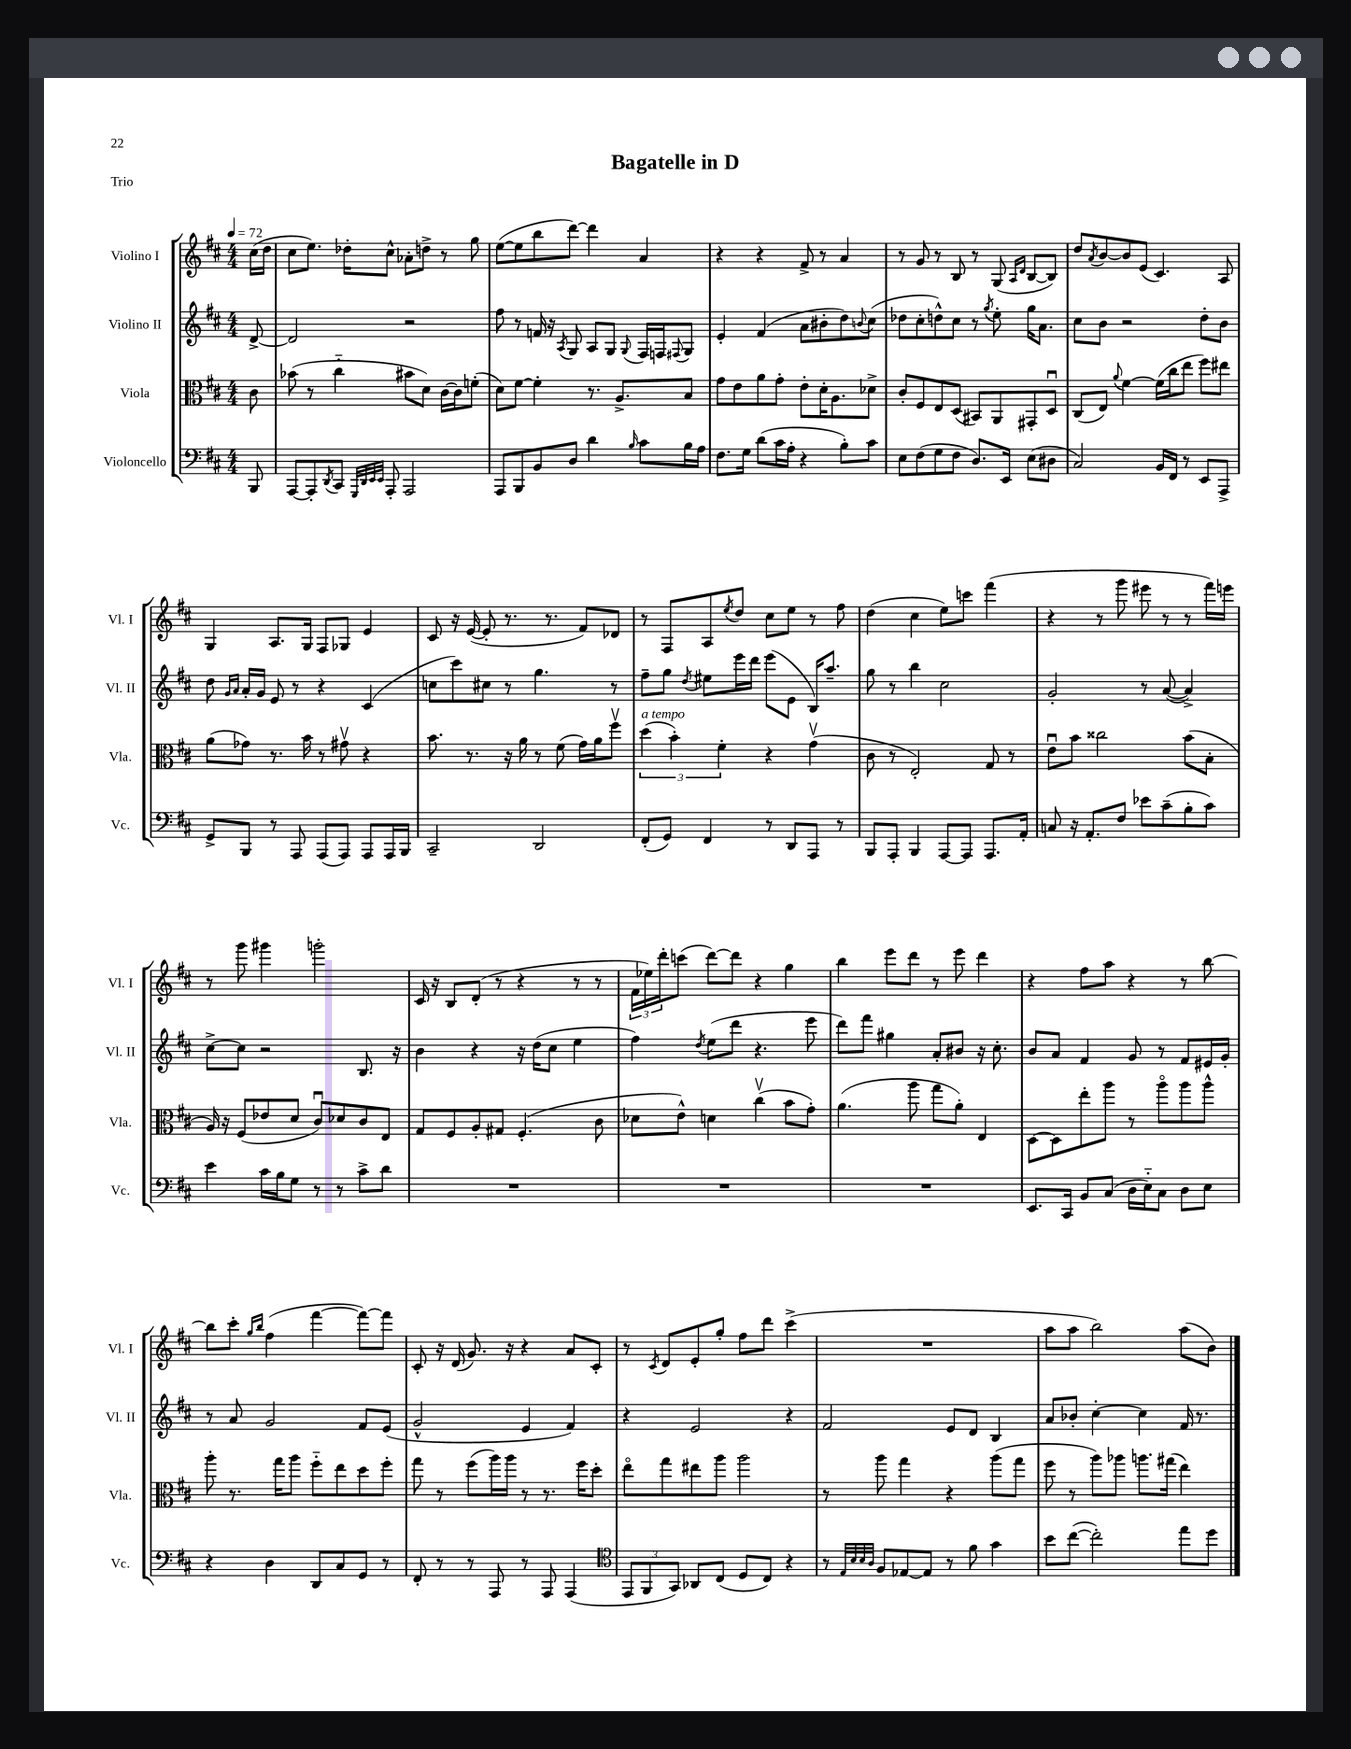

**kern	**kern	**kern	**kern
*part4	*part3	*part2	*part1
*staff4	*staff3	*staff2	*staff1
*I"Violoncello	*I"Viola	*I"Violino II	*I"Violino I
*I'Vc.	*I'Vla.	*I'Vl. II	*I'Vl. I
*clefF4	*clefC3	*clefG2	*clefG2
*k[f#c#]	*k[f#c#]	*k[f#c#]	*k[f#c#]
*M4/4	*M4/4	*M4/4	*M4/4
*MM72	*MM72	*MM72	*MM72
=	=	=	=
8BBB/	8c#\	[8d^/	(16cc#\LL
.	.	.	16dd\JJ
=1	=1	=1	=1
[8AAA/L	(8b-X\	2d/]	8cc#\L
8AAA'/]	8r	.	8.ee\J)
8qDD/	.	.	.
8CC#/J	4cc#\	.	.
.	.	.	16dd-X'\KL
32qqGGG/LLL	.	.	.
32qqDD/	.	.	.
32qqEE/	.	.	.
32qqEE/JJJ	.	.	.
8AAA'/	.	.	8cc#^^\J
2AAA/	8b#X\L	2r	8a-X'\L
.	8d\J)	.	8ddn^\J
.	[16c#\LL	.	8r
.	16c#\J]	.	.
.	(8fn'\J	.	8gg\
=2	=2	=2	=2
8AAA/L	8d\L)	8ff#\	([8ee\L
8BBB/	[8f#\J	8r	8ee\]
8BB/	4f#'\]	16fn/	8bb\
.	.	16r	.
.	.	8qA/	.
8D/J	.	8G/	[8ddd\J)
4d\	8.r	8A/L	4ddd\]
.	.	8G/J	.
.	8.A^/L	.	.
16qqB/	.	8qqG/	.
8c#\L	.	16F#/LL	4a/
.	.	16Fn/J	.
.	.	8qqF#X/	.
16B\L	8B/J	8G/J	.
16A\JJ	.	.	.
=3	=3	=3	=3
8.F#\L	8g\L	4e'/	4r
.	8e\	.	.
16G\Jk	.	.	.
(8d\L	8a\	(4f#/	4r
16c#\L	8g'\J	.	.
16A'\JJ	.	.	.
4r	8e'\L	8a\L	8f#^/
.	16d'\K	8b#X'\	8r
.	8.A\	.	.
8B'\L)	.	8dd\)	4a/
.	.	8qqbn/	.
8c#\J	8d-X^\J	(8cc#\J	.
=4	=4	=4	=4
8E\L	8c#'/L	8dd-X\L	8r
(8F#\	8F#/	8cc#'\	8g/
8G\	8E/	8ddn^^\)	8r
8F#\J	(8D/J	8cc#\J	8B/
8.D/L)	8BB#X/L)	8r	8r
.	.	8qgg/	.
.	8AA/	8ee'\	(8G/
16EE/Jk	.	.	.
.	.	.	16qqA/LL
.	.	.	16qqd/JJ
(8E\L	8GG#X'/	16gg\KL	[8B/L
.	.	8.a\J	.
8D#X\J	8Du/J	.	8B/J])
=5	=5	=5	=5
2C#/)	(8C#/L	8cc#\L	8dd/L
.	.	.	8qa/
.	8E/J)	8b\J	[8b/
.	8qqa/	.	.
.	[4f#\	2r	8b/]
.	.	.	(8e/J
16BB/LL	(16f#\LL]	.	4.c#/)
16FF#/JJ	16cc#\J	.	.
8r	8ee\J	.	.
8EE/L	8ff#\L)	8dd'\L	.
8AAA^/J	8ee#X\J	8b\J	8A/
!!LO:LB:g=z
=6	=6	=6	=6
8GG^/L	(8a\L	8dd\	4G/
.	.	16qqg/LL	.
.	.	16qqa/JJ	.
8BBB/J	8g-X\J)	16a'/LL	.
.	.	16g/JJ	.
8r	8.r	8e/	8.A/L
8AAA/	.	8r	.
.	16b\	.	16G/Jk
(8AAA/L	8r	4r	8F#/L
8AAA/J)	8g#Xv\	.	8G-X/J
8AAA/L	4r	(4c#/	4e/
16AAA/L	.	.	.
16BBB/JJ	.	.	.
=7	=7	=7	=7
2CC#~/	8.b\	8ccn\L	8c#/
.	.	8ccc#\)	16r
.	8.r	.	([16e/
.	.	8cc#X\J	8e'/]
.	16r	8r	8.r
.	16a\	.	.
2DD/	8r	4.gg\	.
.	.	.	8.r
.	(8f#\	.	.
.	16g\LL)	.	8f#/L)
.	16a\J	.	.
.	8ff#v\J	8r	8d-X/J
=8	=8	=8	=8
!	!LO:TX:a:i:t=a tempo	!	!
(8FF#'/L	(6dd\	8ff#~\L	8r
8GG/J)	.	8gg\J	8F#/L
.	6b'\)	.	.
.	.	8qdd/	.
4FF#/	.	8ee#X\L	8A/
.	6f#'\	.	.
.	.	.	8qee/
.	.	16eee\L	8dd/J
.	.	16ddd\JJ	.
8r	4r	(8eee\L	8cc#\L
8DD/L	.	8e\J	8ee\J
8AAA/J	(4gv\	16B/KL)	8r
.	.	8.aa~/J	.
8r	.	.	8ff#\
=9	=9	=9	=9
8BBB/L	8c#\	8gg\	(4dd\
8AAA'/J	8r	8r	.
4BBB/	2E'/)	4bb\	4cc#\
[8AAA/L	.	2cc#\	8ee\L)
8AAA/J]	.	.	8cccn\J
8.AAA/L	8G/	.	(4fff#\
.	8r	.	.
16AA'/Jk	.	.	.
=10	=10	=10	=10
8Cn/	8eu\L	2g'/	4r
16r	8b\J	.	.
8.AA'/L	.	.	.
.	2cc##X\	.	8r
8F#/J	.	.	8ggg\
8e-X\L	.	8r	8eee#X\
(8c#~\	.	([8a/	8r
8B'\	(8b\L	4a^/])	8r
8c#\J)	8B'\J	.	16fff#\LL)
.	.	.	16eeen\JJ
!!LO:LB:g=z
=11	=11	=11	=11
4e\	16A/)	[8cc#^\L	8r
.	16r	.	.
.	(8F#/L	8cc#\J]	8ggg\
16c#\LL	8e-X/	2r	4ggg#X\
16B\J	.	.	.
8G\J	8d/J	.	.
8r	8c#u/L)	.	2gggn'\
8r	8d-X/	.	.
8c#^\L	8c#/	8.B/	.
8d\J	8E/J	.	.
.	.	16r	.
=12	=12	=12	=12
1r	8G/L	4b\	16c#/
.	.	.	16r
.	8F#/	.	8B/L
.	8A'/	4r	(8d'/J
.	8G#X/J	.	8r
.	(4.F#'/	16r	4r
.	.	(16dd\KL	.
.	.	8cc#\J	.
.	.	4ee\	8r
.	8c#\	.	8r
=13	=13	=13	=13
1r	8d-X\L	4ff#\)	24f#\LL
.	.	.	24ee-X\)
.	.	.	24ddd'\J
.	8e^^\J)	.	(8cccn\J
.	.	8qdd/	.
.	4dn\	(8ee\L	[8ddd\L)
.	.	8ddd\J	8ddd\J]
.	(4cc#v\	4.r	4r
.	8b\L	.	4gg\
.	8g'\J)	8eee\	.
=14	=14	=14	=14
1r	(4.a\	8ddd\L)	4bb\
.	.	8fff#\J	.
.	.	4gg#X\	8eee\L
.	8aa\	.	8ddd\J
.	8gg\L	8a'/L	8r
.	8a'\J)	8b#X/J	8eee\
.	4E/	16r	4ddd\
.	.	8.cc#'\	.
=15	=15	=15	=15
8.EE/L	[8D\L	8b/L	4r
.	8D\]	8a/J	.
16CC#/Jk	.	.	.
8BB/L	8ee'\	4f#/	8ff#\L
(8C#/J	8aa\J	.	8aa\J
16D\LL	8r	8g/	4r
16E\J)	.	.	.
8C#\J	8aa\L	8r	.
8D\L	8aa\	8f#/L	8r
8E\J	8aa^^\J	16e#X/L	[8bb\
.	.	16g'/JJ	.
!!LO:LB:g=z
=16	=16	=16	=16
4r	8aa'\	8r	8bb\L]
.	8.r	8a/	8ccc#'\J
.	.	.	16qqgg/LL
.	.	.	16qqbb/JJ
4D\	.	2g/	(4ff#\
.	16gg\KL	.	.
.	8aa\J	.	.
8DD/L	8ff#\L	.	[4fff#\
8C#/	8ee\	.	.
8GG/J	8dd\	8f#/L	8fff#\L_)
8r	8ff#'\J	(8e/J	8fff#\J]
=17	=17	=17	=17
8FF#'/	8gg\	2g^^/	8c#'/
8r	8r	.	16r
.	.	.	(16d/
8r	(8ff#\L	.	8.g/)
8AAA/	16aa\L)	.	.
.	16aa\JJ	.	16r
8r	8r	4e/	4r
8AAA/	8.r	.	.
(4AAA/	.	4f#/)	8a/L
.	16ff#\KL	.	.
.	8dd'\J	.	8c#'/J
=18	=18	=18	=18
*clefC4	*	*	*
12EE/L	8ee\L	4r	8r
12FF#/	.	.	.
.	.	.	8qc#/
.	8gg\	.	8d/L
12GG/J)	.	.	.
8AA-X/L	8ee#X\	2e/	8e'/
(8C#/J	8aa\J	.	8gg'/J
8D/L	2aa\	.	8ff#\L
8C#/J)	.	.	8ddd\J
4r	.	4r	(4ccc#^\
=19	=19	=19	=19
8r	8r	2f#/	1r
32qqE/LLL	.	.	.
32qqB/	.	.	.
32qqB/	.	.	.
32qqA/JJJ	.	.	.
8F#/L	8aa\	.	.
[8E-X/	4gg\	.	.
8E-/J]	.	.	.
8r	4r	8e/L	.
8f#\	.	8d/J	.
4g\	(8aa\L	4B/	.
.	8gg\J	.	.
=20	=20	=20	=20
8b\L	8ff#\	8a/L	8aa\L
([8cc#\J	8r	8b-X'/J	8aa\J
2cc#'\])	8aa\L)	[4cc#'\	2bb\)
.	8aa-X\J	.	.
.	8.aan\L	4cc#\]	.
.	(16gg#X\Jk	.	.
8ee\L	4ee\)	16f#/	(8aa\L
.	.	8.r	.
8dd\J	.	.	8b\J)
==	==	==	==
*-	*-	*-	*-
